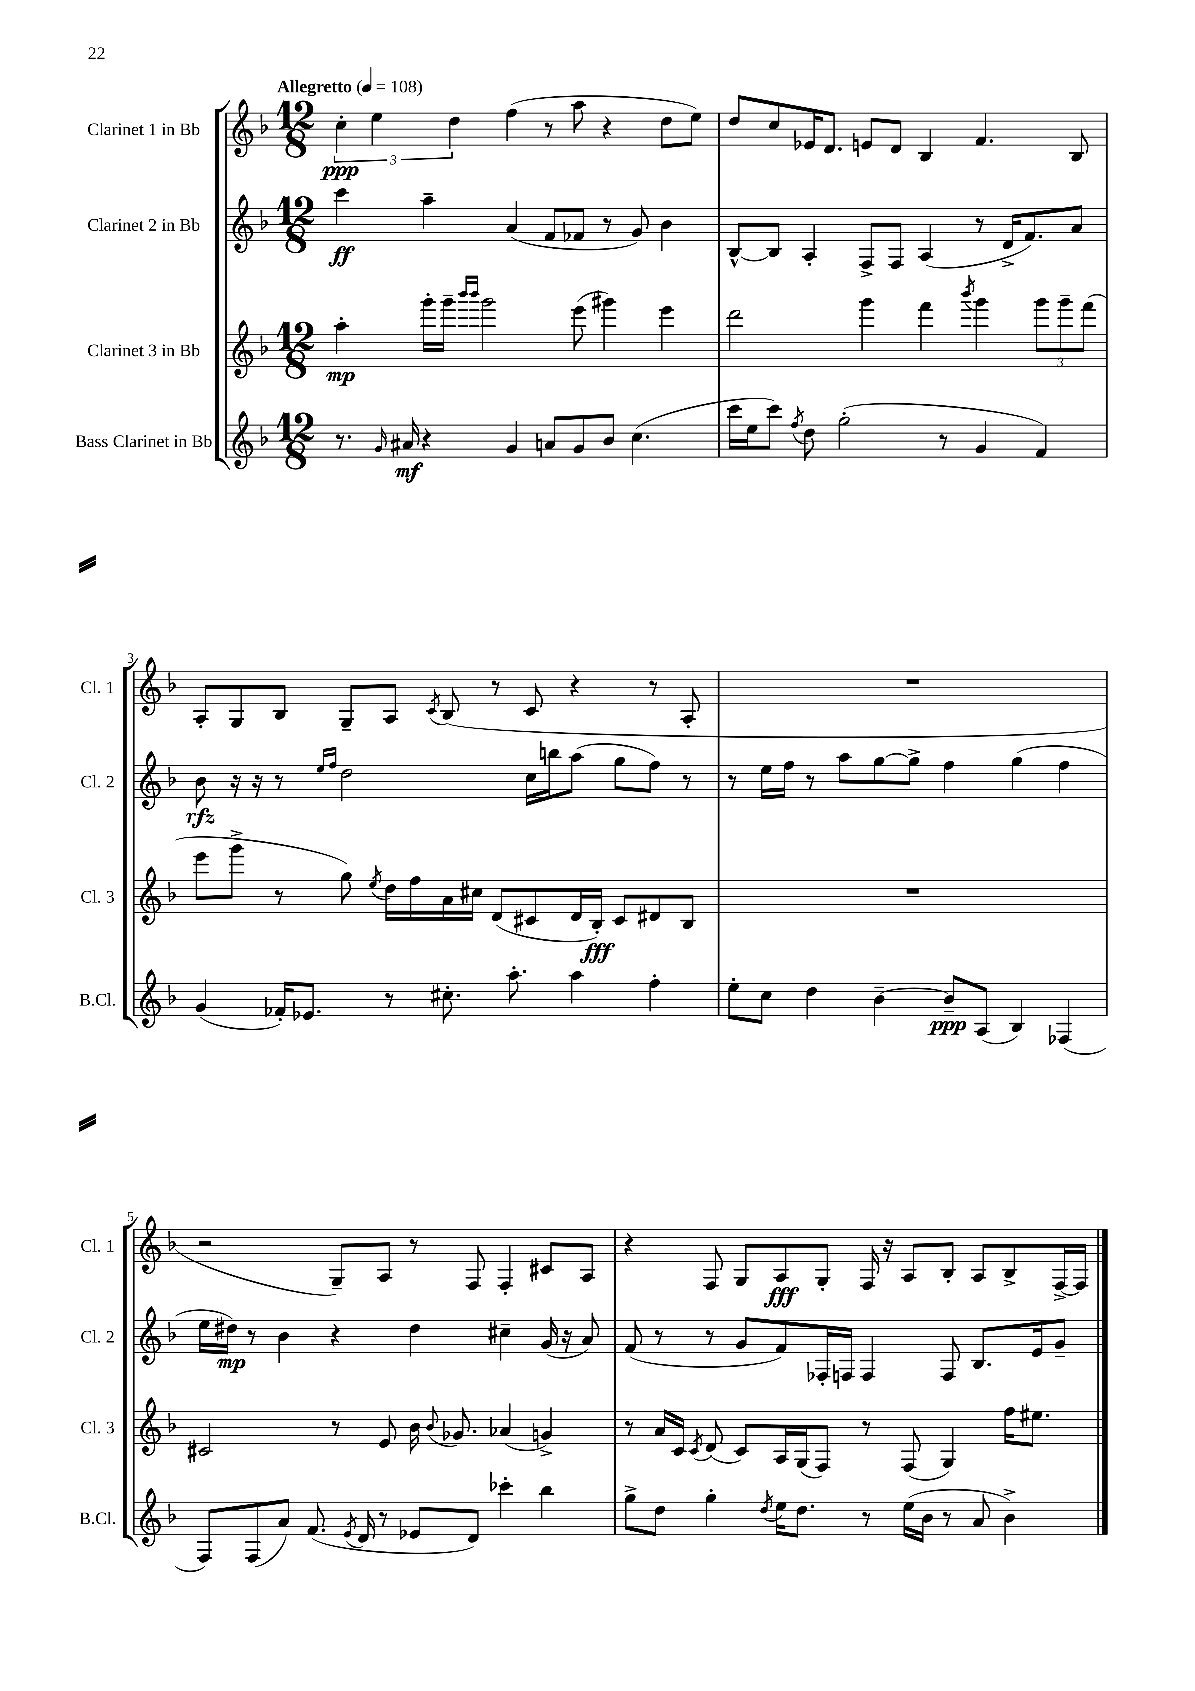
<<
\new StaffGroup <<
\new Staff = "s0" \with { instrumentName = "Clarinet 1 in Bb" shortInstrumentName = "Cl. 1" } {
    \clef treble \key f \major \numericTimeSignature \time 12/8 \tempo "Allegretto" 4 = 108
    \autoBeamOff \tuplet 3/2 { c''4-.\ppp e''4 d''4 } f''4( r8 a''8 r4 d''8[ e''8]) |
    d''8[ c''8 ees'16 d'8.] e'8[ d'8] bes4 f'4. bes8 |
    a8[-. g8 bes8] g8[-- a8] \acciaccatura { c'8 } bes8( r8 c'8 r4 r8 a8-. |
    R1. |
    r2 g8[--) a8] r8 f8 f4-. cis'8[ a8] |
    r4 f8 g8[ a8\fff g8]-. f16 r16 a8[ bes8]-. a8[ bes8-> f16~-> f16] \bar "|." |
}
\new Staff = "s1" \with { instrumentName = "Clarinet 2 in Bb" shortInstrumentName = "Cl. 2" } {
    \clef treble \key f \major \numericTimeSignature \time 12/8
    \autoBeamOff c'''4\ff a''4-- a'4( f'8[ fes'8] r8 g'8) bes'4 |
    bes8[~-^ bes8] a4-. f8[-> f8] a4( r8 d'16[-> f'8.) a'8] |
    bes'8\rfz r16 r16 r8 \grace { e''16[ f''16] } d''2 c''16[ b''16 a''8]( g''8[ f''8]) r8 |
    r8 e''16[ f''16] r8 a''8[ g''8~ g''8]-> f''4 g''4( f''4 |
    e''16[ dis''16]\mp) r8 bes'4 r4 dis''4 cis''4-- g'16( r16 a'8) |
    f'8( r8 r8 g'8[ f'8) fes16-. f16] f4 f8 bes8.[ e'16 g'8]-- \bar "|." |
}
\new Staff = "s2" \with { instrumentName = "Clarinet 3 in Bb" shortInstrumentName = "Cl. 3" } {
    \clef treble \key f \major \numericTimeSignature \time 12/8
    \autoBeamOff a''4-.\mp g'''16[-. g'''16]-- \grace { bes'''16[ bes'''16] } g'''2 e'''8( gis'''4) e'''4 |
    d'''2 g'''4 f'''4 \acciaccatura { bes'''8 } g'''4 \tuplet 3/2 { g'''8[ g'''8-- f'''8]( } |
    e'''8[ g'''8]-> r8 g''8) \acciaccatura { e''8 } d''16[ f''16 a'16 cis''16] d'8[( cis'8 d'16 bes16]-.\fff) cis'8[ dis'8 bes8] |
    R1. |
    cis'2 r8 e'8 bes'16 \appoggiatura { bes'8 } ges'8. aes'4( g'4->) |
    r8 a'16[ c'16] \acciaccatura { c'8 } d'8( c'8[) a16 g16( f8]) r8 f8( g4) f''16[ eis''8.] \bar "|." |
}
\new Staff = "s3" \with { instrumentName = "Bass Clarinet in Bb" shortInstrumentName = "B.Cl." } {
    \clef treble \key f \major \numericTimeSignature \time 12/8
    \autoBeamOff r8. \grace { g'16 } ais'16\mf r4 g'4 a'8[ g'8 bes'8] c''4.( |
    c'''16[ e''16 c'''8]) \acciaccatura { f''8 } d''8 g''2-.( r8 g'4 f'4) |
    g'4( fes'16[-.) ees'8.] r8 cis''8.-. a''8.-. a''4 f''4-. |
    e''8[-. c''8] d''4 bes'4~-- bes'8[--\ppp a8]( bes4) fes4( |
    f8[) f8( a'8]) f'8.( \acciaccatura { e'8 } d'16 r8 ees'8[ d'8]) ces'''4-. bes''4 |
    g''8[-> d''8] g''4-. \acciaccatura { d''8 } e''16[ d''8.] r8 e''16[( bes'16] r8 a'8 bes'4->) \bar "|." |
}
>>
>>
